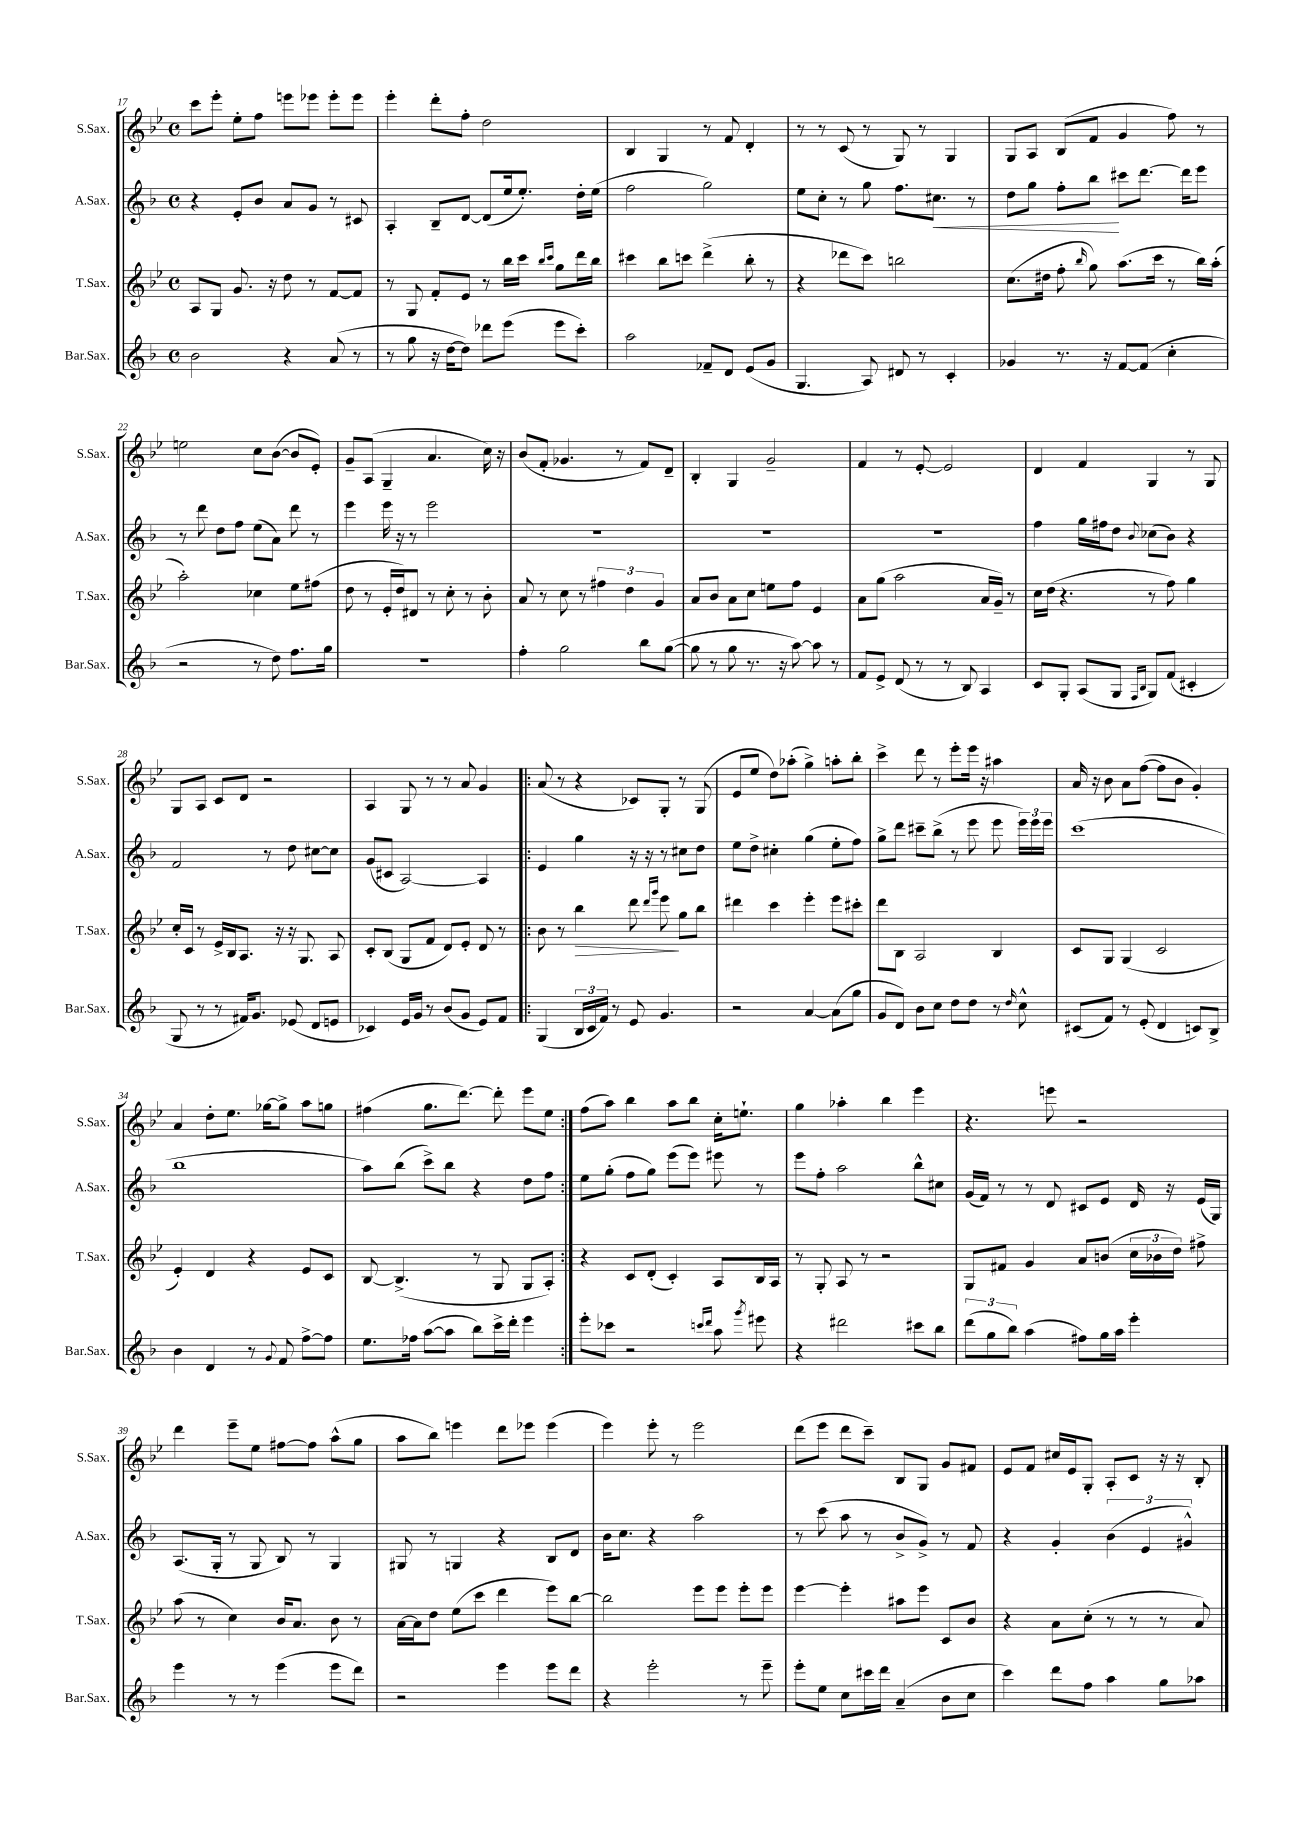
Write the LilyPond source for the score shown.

<<
\new StaffGroup <<
\new Staff = "s0" \with { instrumentName = "S.Sax." shortInstrumentName = "S.Sax." } {
    \clef treble \key bes \major \defaultTimeSignature \time 4/4
    \autoBeamOff c'''8[ ees'''8]-. ees''8[-. f''8] e'''8[ ees'''8] ees'''8[-. ees'''8] |
    ees'''4-. d'''8[-. f''8]-. d''2 |
    bes4 g4 r8 f'8 d'4-. |
    r8 r8 c'8( r8 g8) r8 g4 |
    g8[ a8] bes8[( f'8] g'4 f''8) r8 |
    e''2 c''8[ bes'8]~( bes'8[ ees'8]-.) |
    g'8[-- a8]( g4-- a'4. c''16) r16 |
    bes'8[( f'8]-. ges'4. r8 f'8[) d'8]-- |
    bes4-. g4 g'2-- |
    f'4 r8 ees'8~-. ees'2 |
    d'4 f'4 g4 r8 g8 |
    g8[ a8] c'8[ d'8] r2 |
    a4 g8 r8 r8 a'8 g'4 |
    \repeat volta 2 { a'8( r8 r4 ces'8[) g8]-. r8 g8( |
    ees'8[ ees''8] d''8[) aes''8]-.( g''4->) a''8[-. bes''8]-. |
    c'''4-> d'''8 r8 ees'''8[-. ees'''16] r16 ais''4 |
    a'16 r16 bes'8 a'8[ f''8]~( f''8[ bes'8] g'4-.) |
    a'4 d''8[-. ees''8.] ges''16[~ ges''8]-> a''8[ g''8] |
    fis''4( g''8.[ d'''8.]~) d'''8-. ees'''8[ ees''8] | }
    f''8[( a''8]) bes''4 a''8[ bes''8] c''16[-. e''8.]-! |
    g''4 aes''4-. bes''4 ees'''4 |
    r4. e'''8 r2 |
    d'''4 ees'''8[-- ees''8] fis''8[~ fis''8] a''8[-^( g''8] |
    a''8[ bes''8]) e'''4 d'''8[ ees'''8] ees'''4( |
    ees'''4) ees'''8-. r8 ees'''2 |
    d'''8[( ees'''8] d'''8[ c'''8]--) bes8[ g8] g'8[ fis'8] |
    ees'8[ f'8] cis''16[ ees'16 g8]-. a8[-. c'8] r16 r16 bes8-. \bar "|." |
}
\new Staff = "s1" \with { instrumentName = "A.Sax." shortInstrumentName = "A.Sax." } {
    \clef treble \key f \major \defaultTimeSignature \time 4/4
    \autoBeamOff r4 e'8[-. bes'8] a'8[ g'8] r8 cis'8 |
    a4-. bes8[-- d'8]~ d'8[( e''16 e''8.]-.) d''16[-. e''16]( |
    f''2 g''2) |
    e''8[ c''8]-. r8 g''8 f''8.[ cis''8.]\< r8 |
    d''8[ g''8] f''8[-. bes''8]\! cis'''8[ d'''8.]~ d'''16[ e'''8] |
    r8 d'''8 d''8[ f''8] e''8[( a'8]) d'''8 r8 |
    e'''4 e'''16 r16 r8 e'''2 |
    R1 |
    R1 |
    R1 |
    f''4 g''16[ fis''16 d''8] \appoggiatura { bes'8 } ces''8[( bes'8]) r4 |
    f'2 r8 d''8 cis''8[~ cis''8] |
    g'8[( cis'8] a2~) a4 |
    \repeat volta 2 { e'4 g''4 r16 r16 r8 cis''8[ d''8] |
    e''8[ d''8]-> cis''4-. g''4( e''8[-. f''8]) |
    g''8[-> d'''8] cis'''8[-- bes''8]->( r8 e'''8 e'''8 \tuplet 3/2 { e'''16[) e'''16 e'''16] } |
    c'''1( |
    bes''1 |
    a''8[) bes''8]( c'''8[->) bes''8] r4 d''8[ f''8] | }
    e''8[ g''8]-.( f''8[ g''8]) e'''8[( e'''8]) eis'''8 r8 |
    e'''8[ f''8]-. a''2 bes''8[-^ cis''8] |
    g'16[( f'16]) r8 r8 d'8 cis'8[ e'8] d'16 r16 e'16[( g16]) |
    a8.[( g16]-. r8 g8 bes8) r8 g4 |
    gis8 r8 g4 r4 bes8[ d'8] |
    bes'16[ c''8.] r4 a''2 |
    r8 c'''8( a''8 r8 bes'8[-> g'8]->) r8 f'8 |
    r4 g'4-. \tuplet 3/2 { bes'4( e'4 gis'4-^) } \bar "|." |
}
\new Staff = "s2" \with { instrumentName = "T.Sax." shortInstrumentName = "T.Sax." } {
    \clef treble \key bes \major \defaultTimeSignature \time 4/4
    \autoBeamOff a8[ g8] g'8. r16 d''8 r8 f'8[~ f'8] |
    r8 g8 f'8[-. ees'8] r8 bes''16[ c'''16] \grace { bes''16[ c'''16] } g''8[ d'''16 bes''16] |
    cis'''4 bes''8[ c'''8] d'''4->( bes''8-. r8 |
    r4 des'''8[ c'''8]) b''2 |
    c''8.[( dis''16] f''8-. \grace { bes''16 } g''8) a''8.[( c'''16] r8 bes''16[) a''16]-.( |
    a''2-.) ces''4 ees''8[ fis''8]( |
    d''8 r8 ees'16[-. d''16) dis'8] r8 c''8-. r8 bes'8-. |
    a'8 r8 c''8 r8 \tuplet 3/2 { fis''4 d''4 g'4 } |
    a'8[ bes'8] a'8[ c''8] e''8[ f''8] ees'4 |
    a'8[ g''8]( a''2 a'16[ g'16]--) r8 |
    c''16[ d''16]( r4. r8 f''8) g''4 |
    c''16[-. c'16] r8 ees'16[-> bes16 a8.] r16 r16 g8. a8 |
    c'8[-. bes8]( g8[ f'8] d'8[) ees'8]-. d'8 r8 |
    \repeat volta 2 { bes'8 r8 bes''4\> d'''8 \grace { d'''16[ g'''16] } ees'''8\! g''8[ bes''8] |
    dis'''4 c'''4 ees'''4-. ees'''8[ cis'''8]-. |
    d'''8[ bes8] a2 bes4 |
    c'8[ g8] g4( c'2 |
    ees'4-.) d'4 r4 ees'8[ c'8] |
    bes8~ bes4.->( r8 g8 g8[ a8]-.) | }
    r4 c'8[ d'8]-.( c'4-.) a8[ bes16 a16] |
    r8 g8-. a8 r8 r2 |
    g8[ fis'8] g'4 a'8[ b'8]( \tuplet 3/2 { c''16[ bes'16 d''16]) } fis''8-> |
    a''8( r8 c''4) bes'16[ a'8.] bes'8 r8 |
    a'16[~ a'16 d''8] ees''8[( c'''8] d'''4 ees'''8[) bes''8]~ |
    bes''2 ees'''8[ ees'''8] ees'''8[-. ees'''8] |
    ees'''4~ ees'''4-. ais''8[ ees'''8] c'8[ bes'8] |
    r4 a'8[ c''8]-.( r8 r8 r8 a'8) \bar "|." |
}
\new Staff = "s3" \with { instrumentName = "Bar.Sax." shortInstrumentName = "Bar.Sax." } {
    \clef treble \key f \major \defaultTimeSignature \time 4/4
    \autoBeamOff bes'2 r4 a'8( r8 |
    r8 g''8 r16 d''16[~ d''8]) des'''8[ e'''8]( e'''8[ c'''8]-.) |
    a''2 fes'8[-- d'8] e'8[( g'8] |
    g4. a8) dis'8 r8 c'4-. |
    ges'4 r8. r16 f'8[~ f'8]( c''4-. |
    r2 r8 d''8) f''8.[ g''16] |
    R1 |
    f''4-. g''2 bes''8[ g''8]~( |
    g''8 r8 g''8 r8. r16 a''8~) a''8 r8 |
    f'8[ e'8]-> d'8( r8 r8 bes8) a4 |
    c'8[ g8]-. a8[( g8] \grace { f16[ bes16] } g8[) f'8]( cis'4-. |
    g8 r8 r8 fis'16[) g'8.] ees'8( d'8[ e'8] |
    ces'4) e'16[ g'16] r8 bes'8[( g'8] e'8[) f'8] |
    \repeat volta 2 { g4( \tuplet 3/2 { bes16[ c'16 f'16]) } r8 e'8 g'4. |
    r2 a'4~ a'8[( g''8] |
    g'8[ d'8]) bes'8[ c''8] d''8[ d''8] r8 \grace { d''16 } c''8-^ |
    cis'8[( f'8]) r8 e'8-.( d'4 c'8[) bes8]-> |
    bes'4 d'4 r8 \appoggiatura { g'8 } f'8 f''8[~-> f''8] |
    e''8.[ fes''16] a''8[~( a''8] bes''8[) c'''16-> d'''16]-. e'''4 | }
    e'''8[-. ces'''8] r2 \grace { c'''16[ d'''16] } a''8 \acciaccatura { g'''8 } eis'''8 |
    r4 dis'''2 cis'''8[ bes''8] |
    \tuplet 3/2 { d'''8[( g''8 bes''8]) } a''4( fis''8[) g''16 a''16] e'''4-. |
    e'''4 r8 r8 e'''4( e'''8[ d'''8]) |
    r2 e'''4 e'''8[ d'''8] |
    r4 e'''2-. r8 e'''8-- |
    e'''8[-. e''8] c''8[ cis'''16 d'''16] a'4--( bes'8[ c''8] |
    c'''4) d'''8[ f''8] a''4 g''8[ aes''8] \bar "|." |
}
>>
>>
\layout { \context { \Score currentBarNumber = #17 } }
